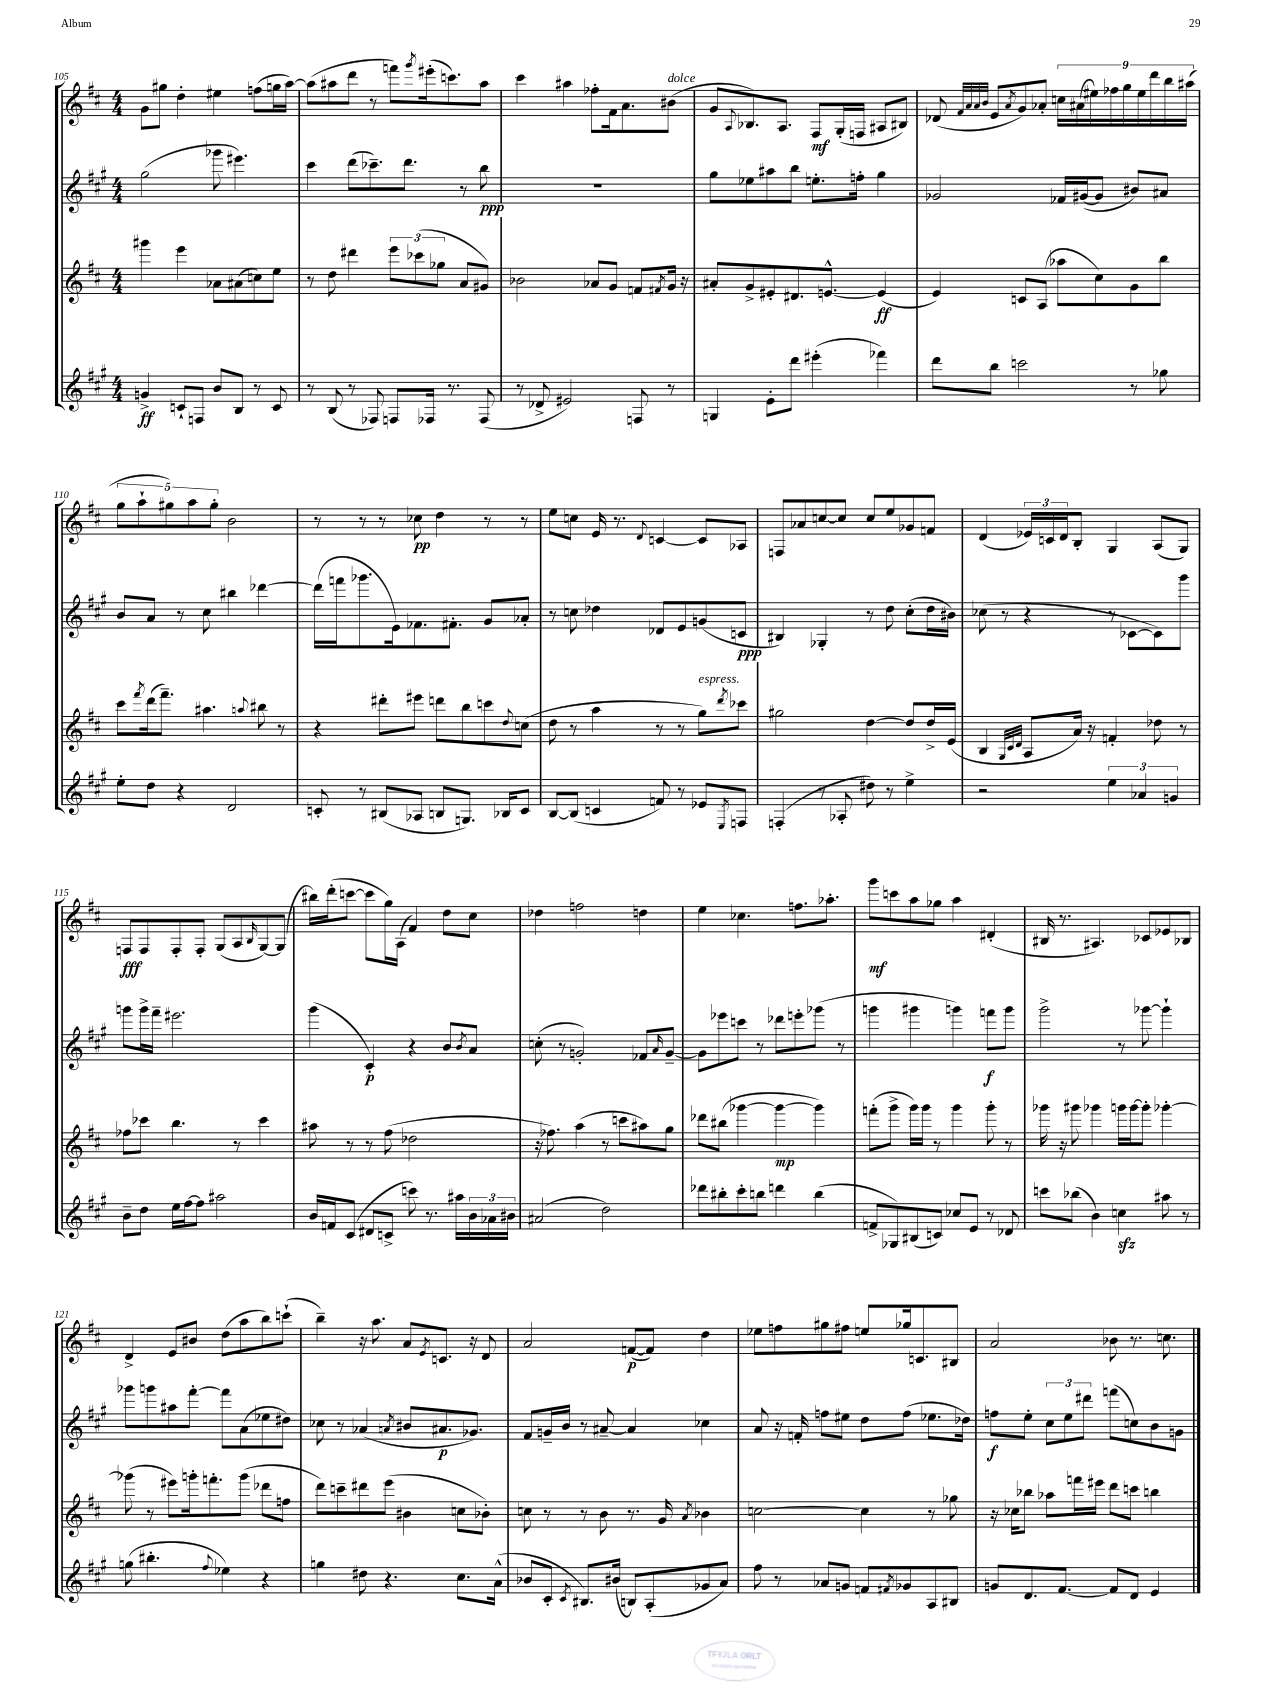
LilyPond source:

<<
\new StaffGroup <<
\new Staff = "s0" {
    \clef treble \key d \major \numericTimeSignature \time 4/4
    g'8 gis''8 d''4-. eis''4 f''8( g''16 a''16~) |
    a''8( ais''8 d'''8 r8 f'''8) \acciaccatura { g'''8 } eis'''16-.( c'''8.) ais''8 |
    cis'''4 ais''4 fes''8-. fis'16 a'8. bis'8^\markup { \italic "dolce" }( |
    g'8 \appoggiatura { a8 } bes8.) a8. fis8\mf g16-.( f16 ais8 bis8) |
    des'8( \grace { fis'32 a'32 a'32 b'32 } e'8 \acciaccatura { a'8 } g'8) aes'8-. \tuplet 9/8 { c''16 ais'16( eis''16) fes''16 g''16 eis''16 d'''16 b''16 ais''16( } |
    \tuplet 5/4 { g''8 a''8-! gis''8) a''8 gis''8-. } b'2 |
    r8 r8 r8 ces''8\pp d''4 r8 r8 |
    e''8 c''8 e'16 r8. \appoggiatura { d'8 } c'4~ c'8 aes8 |
    f8 aes'8 c''8~ c''8 c''8 e''8 ges'8 f'8 |
    d'4( \tuplet 3/2 { ees'16) c'16 d'16 } b8-. g4 a8( g8) |
    f8\fff f8 f8-. f8-. g8( a8 \grace { b16 } g8~) g8( |
    bis''16) d'''16-.( c'''8~ c'''8 g''16) a16( fis'4) d''8 cis''8 |
    des''4 f''2 d''4 |
    e''4 ces''4. f''8. aes''8.-. |
    g'''8\mf c'''8 a''8 ges''8 a''4 dis'4-.( |
    bis16 r8. ais4.) ces'8 ees'8 bes8 |
    d'4-> e'8 bis'8 d''8( a''8 b''8) c'''8-!( |
    b''4--) r16 a''8. a'8 \acciaccatura { e'8 } c'8. r16 d'8 |
    a'2 f'8~\p( f'8) d''4 |
    ees''8 f''8 gis''8 fis''8 e''8 ges''16 c'8. bis8 |
    a'2 bes'8 r8. c''8. \bar "|." |
}
\new Staff = "s1" {
    \clef treble \key a \major \numericTimeSignature \time 4/4
    gis''2( ges'''8 eis'''4.) |
    cis'''4 d'''8( ces'''8.--) d'''8. r8 b''8\ppp |
    R1 |
    gis''8 ees''8 ais''8 b''8 e''8.-. f''16-. gis''4 |
    ges'2 fes'16 gis'16~( gis'8 bis'8) ais'8 |
    b'8 a'8 r8 cis''8 bis''4 des'''4~ |
    des'''16( f'''16 ges'''8. e'16) fes'8. fis'8.-. gis'8 aes'8-. |
    r8 c''8 des''4 des'8 e'8 g'8( c'8\ppp |
    bis4) ges4-. r8 d''8 cis''8-.( d''16 bis'16) |
    ces''8( r8 r4 r8 ces'8~ ces'8) gis'''8 |
    g'''8 g'''16-> fis'''16-- eis'''2. |
    gis'''4( cis'4-.\p) r4 b'8 \acciaccatura { b'8 } a'8 |
    c''8-.( r8 g'2-.) fes'8 \grace { a'16 } g'8~-- |
    g'8 ees'''8 c'''8 r8 des'''8 e'''8-. ges'''8( r8 |
    g'''4 gis'''4 g'''4) f'''8\f g'''8 |
    gis'''2-> r8 ges'''8~ ges'''4-! |
    ges'''8 g'''8 ais''8 fis'''8~-. fis'''8 a'8( ees''8 dis''8) |
    ces''8 r8 aes'4( \acciaccatura { a'8 } bis'8 ais'8.\p ges'8.) |
    fis'8 g'16-- b'16 r8 ais'8~-- ais'4 ces''4 |
    a'8 r16 f'16-. f''8 eis''8 d''8 f''8( ees''8. des''16) |
    f''8\f e''8-. \tuplet 3/2 { cis''8 e''8 dis'''8 } f'''8( c''8) b'8 g'8 \bar "|." |
}
\new Staff = "s2" {
    \clef treble \key d \major \numericTimeSignature \time 4/4
    gis'''4 e'''4 aes'8 ais'8( c''8) e''8 |
    r8 d''8 dis'''4 \tuplet 3/2 { e'''8 ces'''8( ges''8 } a'8 gis'8) |
    bes'2 aes'8 g'8 f'8 \acciaccatura { fis'8 } g'16 r16 |
    ais'8-. g'8-> eis'8-. dis'8. e'8.~-^ e'4\ff( |
    e'4) c'8 a8( aes''8 cis''8) g'8 b''8 |
    cis'''8 \acciaccatura { fis'''8 } d'''16( fis'''8.--) ais''4. \appoggiatura { a''8 } bis''8 r8 |
    r4 dis'''8-. eis'''8 d'''8 b''8 c'''8 \appoggiatura { d''8 } c''8( |
    d''8 r8 a''4 r8 r8 g''8^\markup { \italic "espress." }) \acciaccatura { d'''8 } ces'''8 |
    gis''2 d''4~ d''8 d''16-> e'16( |
    b4 \grace { g32 cis'32 d'32 } a8 a'16) r16 f'4-. des''8 r8 |
    fes''8 ces'''8 b''4. r8 ces'''4 |
    ais''8 r8 r8 fis''8( des''2 |
    r16 fes''8.) a''4( r8 c'''8 ais''8) g''8 |
    des'''8 bis''8( ges'''4~ ges'''4~\mp ges'''4) |
    f'''8-.( g'''8-> g'''16) g'''16 r8 g'''4 g'''8-. r8 |
    ges'''16 r16 gis'''8 ges'''4 g'''16 g'''16~ g'''8-. ges'''4~-. |
    ges'''8( r8 eis'''8) g'''16-. f'''8.-. g'''8( des'''8 f''8 |
    d'''8) c'''8-- dis'''8 e'''8( bis'4 c''8 bes'8-.) |
    c''8 r8 r8 b'8 r8. g'16 \acciaccatura { a'8 } bes'4 |
    c''2~ c''4 r8 ges''8 |
    r16 ces''16 bes''8 aes''8 f'''16 eis'''16 d'''8 c'''8 b''4 \bar "|." |
}
\new Staff = "s3" {
    \clef treble \key a \major \numericTimeSignature \time 4/4
    g'4->\ff c'8-! f8 b'8 b8 r8 c'8 |
    r8 b8( r8 fes8) f8 fes16 r8. fes8( |
    r8 des'8-> eis'2) f8 r8 |
    g4 e'8-. d'''8 eis'''4-.( fes'''4) |
    d'''8 b''8 c'''2 r8 ges''8 |
    e''8-. d''8 r4 d'2 |
    c'8-. r8 bis8( aes8 b8 g8.) bes16 c'8 |
    b8~ b8( c'4 f'8) r8 ees'8 \acciaccatura { e8 } f8 |
    f4-.( r8 aes8-. dis''8) r8 e''4-> |
    r2 \tuplet 3/2 { e''4 aes'4 g'4 } |
    b'8-- d''8 e''16 fis''16~ fis''8 ais''2 |
    b'16 f'16 cis'8( dis'8 c'8-> c'''8) r8. ais''16 \tuplet 3/2 { b'16 aes'16 bis'16 } |
    ais'2( d''2) |
    des'''8 bis''8-. cis'''8-. b''8 d'''4 b''4( |
    f'8-> ges8) bis8( c'8) ces''8 e'8 r8 des'8 |
    c'''8 bes''8( b'4) c''4\sfz ais''8 r8 |
    g''8( bis''4.-. \appoggiatura { fis''8 } ees''4) r4 |
    g''4 dis''8 r4. cis''8. a'16-^( |
    bes'8 cis'8-. \acciaccatura { cis'8 } bis8.) bis'16( b8) a8-.( ges'8 a'8) |
    fis''8 r8 aes'8 g'8 f'8 \acciaccatura { fis'8 } ges'8 a8 bis8 |
    g'8 d'8. fis'8.~ fis'8 d'8 e'4 \bar "|." |
}
>>
>>
\layout { \context { \Score currentBarNumber = #105 } }
